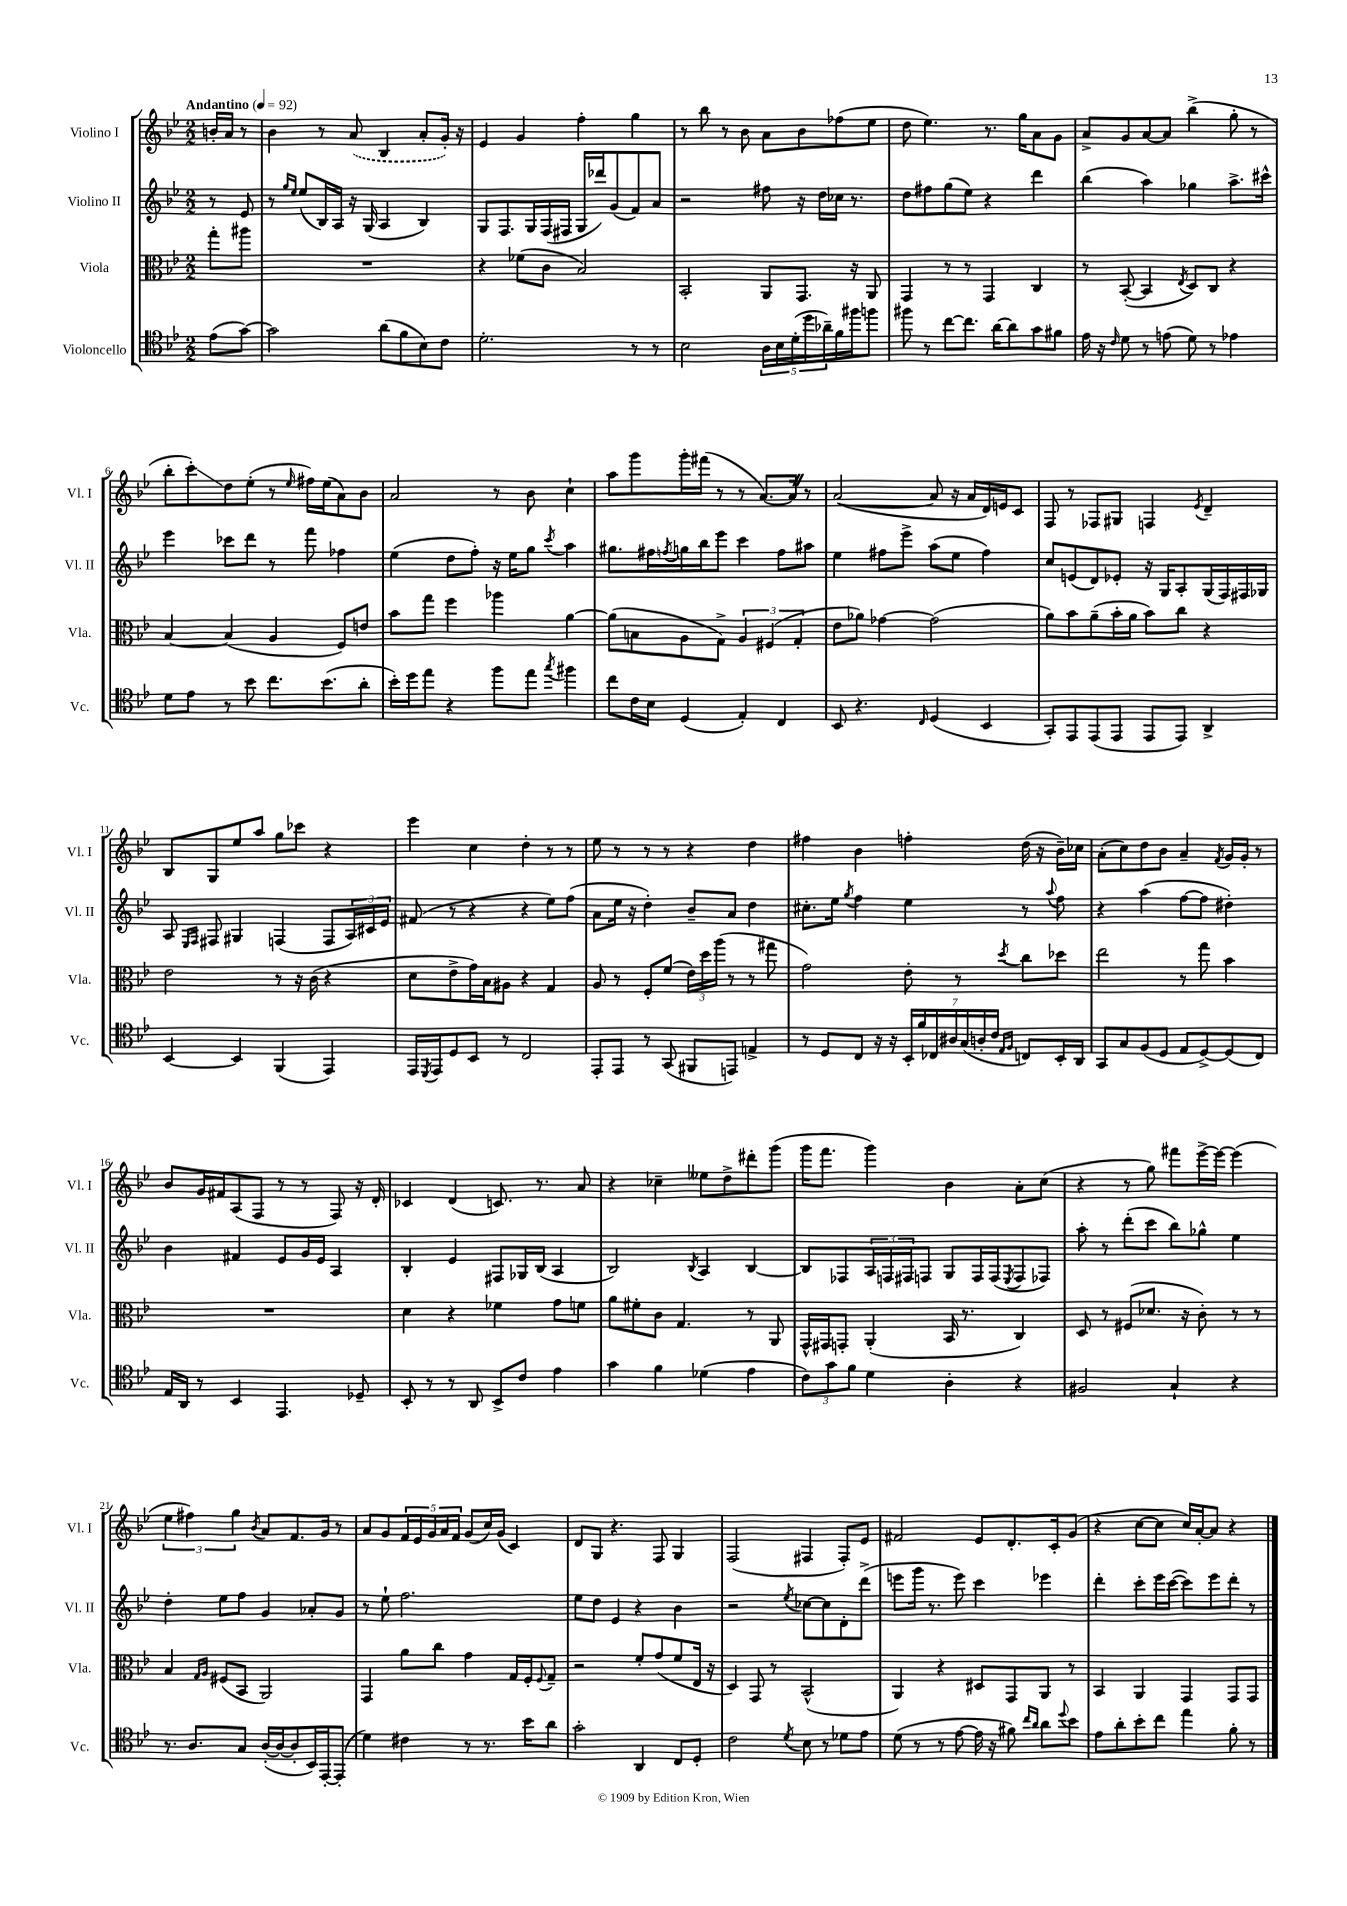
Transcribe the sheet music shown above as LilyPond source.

<<
\new StaffGroup <<
\new Staff = "s0" \with { instrumentName = "Violino I" shortInstrumentName = "Vl. I" } {
    \clef treble \key bes \major \numericTimeSignature \time 2/2 \partial 4 \tempo "Andantino" 4 = 92
    b'16-. a'16 r8 |
    bes'4 r8 \once \slurDashed a'8( bes4 a'8-. g'16-.) r16 |
    ees'4 g'4 f''4-. g''4 |
    r8 bes''8 r8 bes'8 a'8 bes'8 fes''8( ees''8 |
    d''8 ees''4.) r8. g''16 a'8 g'8 |
    a'8-> g'8 a'8~ a'8 bes''4->( g''8-. r8 |
    bes''8-. c'''8-.\glissando) d''8 ees''8-.( r8 \grace { ees''16 } fis''16) ees''16( a'8) bes'8 |
    a'2 r8 bes'8 c''4-! |
    a''8 g'''8 g'''16-. fis'''16( r8 r8 a'8.~) a'16 \once \override BreathingSign.text = \markup { \musicglyph "scripts.caesura.straight" } \breathe r8 |
    a'2~( a'8 r16 a'16 d'16) e'16 c'8 |
    f8 r8 fes8 gis8 f4 \acciaccatura { ees'8 } d'4-- |
    bes8 g8 ees''8 a''8 g''8 ces'''8 r4 |
    ees'''4 c''4 d''4-. r8 r8 |
    ees''8 r8 r8 r8 r4 d''4 |
    fis''4 bes'4 f''4-. d''16( r16 bes'16--) ces''16 |
    a'8-.( c''8) d''8 bes'8 a'4-- \acciaccatura { f'8 } g'16 g'16-. r8 |
    bes'8 g'16 fis'16 a8( f8 r8 r8 f8) r16 d'16-. |
    ces'4 d'4( c'8.) r8. a'8 |
    r4 ces''4-- eeses''8 d''8-> dis'''8-. g'''8( |
    g'''16 f'''8. g'''4) bes'4 a'8-. c''8( |
    r4 r8 g''8) fis'''8 ees'''16~-> ees'''16~ ees'''4( |
    \tuplet 3/2 { ees''4 fis''4) g''4 } \acciaccatura { bes'8 } a'8 f'8. g'16 r8 |
    a'8 g'8 \tuplet 5/4 { f'16 ees'16 g'16 a'16 f'16 } g'8( c''16) g'16( c'4) |
    d'8 g8 r4. f8 g4 |
    f2( fis4 fis8-.) ees'8 |
    fis'2 ees'8 d'8.-. c'16-. g'8( |
    r4 c''8~ c''8 c''16) a'16~-. a'8 r4 \bar "|." |
}
\new Staff = "s1" \with { instrumentName = "Violino II" shortInstrumentName = "Vl. II" } {
    \clef treble \key bes \major \numericTimeSignature \time 2/2 \partial 4
    r8 ees'8 |
    r8 \grace { g''16 ees''16 } ees''8( bes16) a16 r16 g16( a4 bes4) |
    g8 f8. g16 f16( fis16 g16 des'''16) g'8( f'8) a'8 |
    r2 fis''8 r16 d''16 ces''16 r8. |
    d''8 fis''8 g''8( ees''8) r4 d'''4 |
    bes''4( a''4) ges''4 a''8.-> cis'''16-^ |
    ees'''4 ces'''8 d'''8 r8 f'''8 fes''4 |
    ees''4( d''8 f''8-.) r16 ees''16 g''8 \acciaccatura { c'''8 } a''4 |
    gis''8. fis''16 \acciaccatura { f''8 } g''16 bes''16 ees'''8 c'''4 f''8 ais''8 |
    ees''4 fis''8 ees'''8-> a''8( ees''8 fis''4) |
    c''8 e'8( d'8) ees'8-. r16 g16 a8-. g16( f16) fis16 ges16 |
    a8 \grace { ees16 f16 } fis8 gis4 f4( f8 \tuplet 3/2 { a16) cis'16 ees'16 } |
    fis'8( r8 r4 r4 ees''8) f''8( |
    a'8 ees''16 r16 d''4-.) bes'8-- a'8 d''4 |
    cis''8.-. ees''16 \acciaccatura { g''8 } f''4 ees''4 r8 \appoggiatura { a''8 } f''8 |
    r4 a''4( f''8~ f''8 dis''4-.) |
    bes'4 fis'4 ees'8 g'16 ees'16 a4 |
    bes4-. ees'4 fis8 ges16 bes16( a4 |
    bes2) \acciaccatura { bes8 } a4 bes4~ |
    bes8 fes8 \tuplet 3/2 { a16 f16 fis16 } f8 g8 f16 f16( \acciaccatura { ees8 } f8 fes8) |
    a''8-. r8 d'''8-.( c'''8 bes''8) ges''8-^ ees''4 |
    d''4-. ees''8 f''8 g'4 aes'8-. g'8 |
    r8 ees''8-! f''2. |
    ees''8 d''8 ees'4 r4 bes'4 |
    r2 \acciaccatura { ees''8 } ces''8~ ces''8 d'8-. d'''8->( |
    e'''8 g'''16 r8. e'''8) c'''4 ees'''4 |
    d'''4-. c'''8-. ees'''16 c'''16~( c'''8) ees'''8 d'''8-. r8 \bar "|." |
}
\new Staff = "s2" \with { instrumentName = "Viola" shortInstrumentName = "Vla." } {
    \clef alto \key bes \major \numericTimeSignature \time 2/2 \partial 4
    g''8-. ais''8 |
    R1 |
    r4 fes'8( c'8 bes2) |
    bes,2-. a,8 g,8. r16 a,8 |
    g,4 r8 r8 g,4 c4 |
    r8 bes,8~-.( bes,4 \acciaccatura { ees8 } d8) c8 r4 |
    bes4~ bes4( a4 f8) e'8 |
    bes'8 g''8 f''4 aes''4 a'4~ |
    a'8( b8 a8 g8->) \tuplet 3/2 { a4 fis4( g4-. } |
    ees'8 aes'8) ges'4~ ges'2( |
    a'8) bes'8 a'8--( bes'16-. a'16 bes'8) c''8 r4 |
    ees'2 r8 r16 c'16( r4 |
    d'8 ees'8-> g'16) bes16 ais8 r4 g4 |
    a8 r8 f8-. f'8( \tuplet 3/2 { ees'16) d''16 a''16( } r8 r8 gis''8 |
    g'2) ees'8-. r8 \acciaccatura { d''8 } c''8 des''8 |
    ees''2 r8 g''8 bes'4 |
    R1 |
    d'4 r4 fes'4 g'8 f'8 |
    a'8 fis'8-. c'8 g4. r8 a,8 |
    g,16-^ gis,16 g,8-. a,4-.( bes,16 r8. c4) |
    d8 r8 fis8( des'8. r16 c'8-.) r8 r8 |
    bes4 \grace { g16 a16 } fis8( bes,8 a,2) |
    g,4 a'8 c''8 g'4 g16 f16-. \appoggiatura { f8 } g8-- |
    r2 f'8-. g'8( f'8 ees16 r16 |
    d4) g,8 r8 bes,2-^( |
    a,4) r4 dis8 g,8 a,8 r8 |
    bes,4 a,4 g,4 g,8 g,8 \bar "|." |
}
\new Staff = "s3" \with { instrumentName = "Violoncello" shortInstrumentName = "Vc." } {
    \clef tenor \key bes \major \numericTimeSignature \time 2/2 \partial 4
    ees'8( g'8~) |
    g'2 a'8( f'8 bes8) c'8 |
    d'2.-. r8 r8 |
    bes2 \tuplet 5/4 { a16 bes16 d'16-.( d''16 aes'16--) } f'16 fis''16 f''8 |
    fis''8 r8 c''8~ c''8. a'16~ a'8 g'8 fis'8 |
    ees'16 r16 \grace { c'16 } d'8 r8 e'8( d'8) r8 ees'4 |
    d'8 ees'8 r8 bes'8 c''8. bes'8.( a'8-. |
    bes'16-.) d''16 ees''8 r4 f''8 ees''8 \acciaccatura { g''8 } fis''4 |
    c''8 c'16 bes16 d4( ees4-.) c4 |
    bes,8 r4. \grace { c16 } d4( bes,4 |
    g,8-.) ees,8 ees,8( ees,8 ees,8 ees,8) a,4-> |
    bes,4~ bes,4 f,4( ees,4) |
    ees,16 \acciaccatura { d,8 } ees,16 d8 bes,8 r8 c2 |
    ees,8-. ees,8 r8 g,8( fis,8 e,8) e4-> |
    r8 d8 c8 r16 r16 \tuplet 7/4 { bes,16-. f'16 ces16 ais16 g16( a16-. c'16 } \grace { ees16 f16 } c8) bes,16-. a,16 |
    g,8 g8 f8( d8 ees8 d8~->) d8( c8) |
    ees16 a,16 r8 bes,4 ees,4. des8-- |
    bes,8-. r8 r8 a,8 bes,8-> c'8 ees'4 |
    g'4 f'4 des'4( ees'4 |
    \tuplet 3/2 { c'8) g'8 f'8 } d'4 a4-. r4 |
    fis2 g4-! r4 |
    r8. a8. g8 a16~-.( a16~ a8-. bes,16) ees,16~-. ees,8-.( |
    d'4) cis'4 r8 r8. bes'16 a'8 |
    g'2-. a,4 c8 d8-. |
    c'2 \acciaccatura { d'8 } bes8 r8 des'8 ees'8 |
    d'8( r8 r8 ees'8~ ees'16 r16 fis'8) \grace { c''16 a'16 } a'8 \appoggiatura { d''8 } bes'8 |
    ees'8 a'8-. bes'8-. c''8 ees''4 f'8-. r8 \bar "|." |
}
>>
>>
